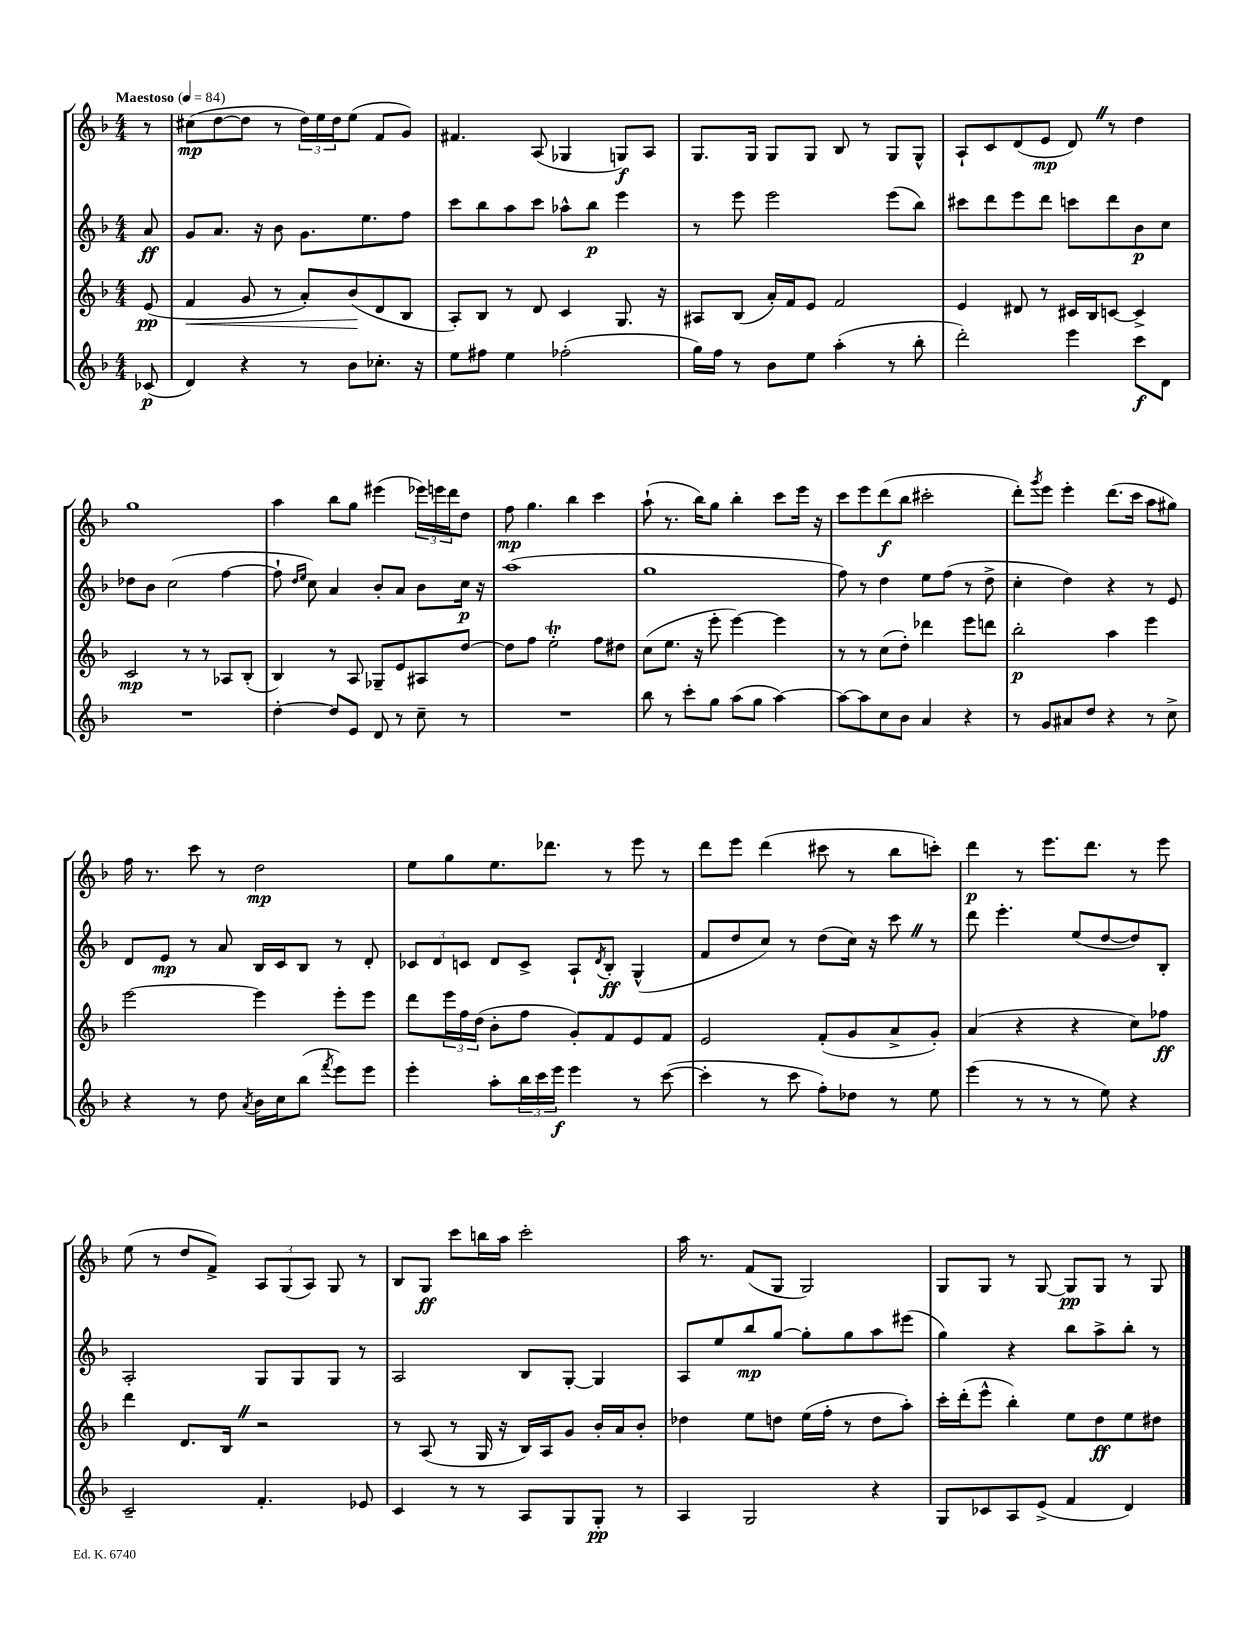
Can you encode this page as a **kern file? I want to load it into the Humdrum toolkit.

**kern	**kern	**kern	**kern
*staff4	*staff3	*staff2	*staff1
*clefG2	*clefG2	*clefG2	*clefG2
*k[b-]	*k[b-]	*k[b-]	*k[b-]
*M4/4	*M4/4	*M4/4	*M4/4
*MM84	*MM84	*MM84	*MM84
(8c-/	(8e/	8a/	8r
=	=	=	=
4d/)	4f/	8g/L	(8cc#\L
.	.	8.a/J	[8dd\
4r	8g/	.	8dd\]J
.	.	16r	.
.	8r	8b-\	8r
8r	8a'/L)	8.g\L	24dd\LL)
.	.	.	24ee\
.	.	.	24dd\J
8b-\L	(8b-/	.	(8ee\J
.	.	8.ee\	.
8.cc-'\J	8d/	.	8f/L
.	8B-/J	8ff\J	8g/J)
16r	.	.	.
=	=	=	=
8ee\L	8A'/L)	8ccc\L	4.f#/
8ff#\J	8B-/J	8bb-\	.
4ee\	8r	8aa\	.
.	8d/	8ccc\J	(8A/
(2ff-'\	4c/	8aa-^^\L	4G-/
.	.	8bb-\J	.
.	8.G/	4eee\	8G/L)
.	.	.	8A/J
.	16r	.	.
=	=	=	=
16gg\LL)	8A#/L	8r	8.G/L
16ff\JJ	.	.	.
8r	(8B-/J	8eee\	.
.	.	.	16G/Jk
8b-\L	16a'/LL)	2eee\	8G/L
.	16f/J	.	.
8ee\J	8e/J	.	8G/J
(4aa'\	2f/	.	8B-/
.	.	.	8r
8r	.	(8eee\L	8G/L
8bb-'\	.	8bb-\J)	8G^^/J
=	=	=	=
2ddd'\)	4e/	8ccc#\L	8A`/L
.	.	8ddd\	8c/
.	8d#/	8eee\	(8d/
.	8r	8ddd\J	8e/J
4eee\	16c#/LL	8ccc\L	8d/)
.	16B-/J	.	.
.	[8c/J	8ddd\	8r
8ccc\L	4c^/]	8b-\	4dd\
8d\J	.	8cc\J	.
=	=	=	=
1r	2c/	8dd-\L	1gg
.	.	8b-\J	.
.	.	(2cc\	.
.	8r	.	.
.	8r	.	.
.	8A-/L	[4ff\	.
.	(8B-'/J	.	.
=	=	=	=
[4dd'\	4B-/)	8ff`\]	4aa\
.	.	16qqdd/LL	.
.	.	16qqee/JJ	.
.	.	8cc\)	.
8dd/]L	8r	4a/	8bb-\L
8e/J	8A/	.	8gg\J
8d/	8G-~/L	8b-'/L	(4eee#\
8r	8e/	8a/J	.
8cc~\	8A#/	8b-\L	24eee-\LL)
.	.	.	24eee\
.	.	.	24ddd\J
8r	[8dd/J	16cc\Jk	8dd\J
.	.	16r	.
=	=	=	=
1r	8dd\]L	(1aa	8ff\
.	8ff\J	.	4.gg\
.	2ee'\	.	.
.	.	.	4bb-\
.	8ff\L	.	4ccc\
.	8dd#\J	.	.
=	=	=	=
8bb-\	(8cc\L	1gg	(8aa`\
8r	8.ee\J	.	8.r
8ccc'\L	.	.	.
.	16r	.	16bb-\LK)
8gg\J	8eee'\	.	8gg\J
(8aa\L	[4eee\)	.	4bb-'\
8gg\J	.	.	.
[4aa\)	4eee\]	.	8ccc\L
.	.	.	16eee\Jk
.	.	.	16r
=	=	=	=
8aa\_L	8r	8ff\)	8ccc\L
8aa\]	8r	8r	8eee\
8cc\	(8cc\L	4dd\	(8ddd\
8b-\J	8dd'\J)	.	8bb-\J
4a/	4ddd-\	8ee\L	2ccc#'\
.	.	(8ff\J	.
4r	8eee\L	8r	.
.	8ddd\J	8dd^\	.
=	=	=	=
8r	2bb-'\	4cc'\	8ddd'\L)
.	.	.	8qggg/
8g/L	.	.	8eee\J
8a#/	.	4dd\)	4eee'\
8dd/J	.	.	.
4r	4aa\	4r	(8.ddd\L
.	.	.	16ccc\Jk
8r	4eee\	8r	8aa\L
8cc^\	.	8e/	8gg#\J)
=	=	=	=
4r	[2eee\	8d/L	16ff\
.	.	.	8.r
.	.	8e/J	.
8r	.	8r	8ccc\
8dd\	.	8a/	8r
8qa/	.	.	.
16b-\LL	4eee\]	16B-/LL	2dd\
16cc\J	.	16c/J	.
(8bb-\J	.	8B-/J	.
8qfff/	.	.	.
8eee\L)	8eee'\L	8r	.
8eee\J	8eee\J	8d'/	.
=	=	=	=
4eee'\	8ddd\L	12c-/L	8ee\L
.	.	12d/	.
.	24eee\L	.	8gg\
.	24ff\	12c/J	.
.	(24dd\JJ	.	.
8aa'\L	8b-'\L	8d/L	8.ee\
24bb-\L	8ff\J	8c^/J	.
24ccc\	.	.	.
.	.	.	8.ddd-\J
24eee\JJ	.	.	.
4eee\	8g'/L)	8A`/L	.
.	.	8qd/	.
.	8f/	8B-'/J	8r
8r	8e/	(4G^^/	8eee\
([8ccc\	8f/J	.	8r
=	=	=	=
4ccc'\]	2e/	8f/L	8ddd\L
.	.	8dd/	8eee\J
8r	.	8cc/J)	(4ddd\
8ccc\	.	8r	.
8ff'\L)	(8f'/L	(8dd\L	8ccc#\
8dd-\J	8g/	16cc\Jk)	8r
.	.	16r	.
8r	8a^/	8ccc\	8bb-\L
8ee\	8g'/J)	8r	8ccc'\J)
=	=	=	=
(4eee\	(4a/	8ddd\	4ddd\
.	.	4.eee'\	.
8r	4r	.	8r
8r	.	.	8.eee\L
8r	4r	(8ee/L	.
.	.	.	8.ddd\J
8ee\)	.	[8dd/	.
4r	8cc\L)	8dd/])	8r
.	8ff-\J	8B-'/J	8eee\
=	=	=	=
2c~/	4ddd\	2A'/	(8ee\
.	.	.	8r
.	8.d/L	.	8dd/L
.	.	.	8f^/J)
.	16B-/Jk	.	.
4.f'/	2r	8G/L	12A/L
.	.	.	(12G/
.	.	8G/	.
.	.	.	12A/J)
.	.	8G/J	8G/
8e-/	.	8r	8r
=	=	=	=
4c/	8r	2A/	8B-/L
.	(8A/	.	8G/J
8r	8r	.	8ccc\L
8r	16G/	.	16bb\L
.	16r	.	16aa\JJ
8A/L	16B-/LL)	8B-/L	2ccc'\
.	16A/J	.	.
8G/	8g/J	[8G'/J	.
8G'/J	16b-'/LL	4G/]	.
.	16a/J	.	.
8r	8b-'/J	.	.
=	=	=	=
4A/	4dd-\	8A/L	16aa\
.	.	.	8.r
.	.	8ee/	.
2G/	8ee\L	8bb-/	(8f/L
.	8dd\J	[8gg/J	8G/J
.	(16ee\LL	8gg'\]L	2G/)
.	16ff'\JJ	.	.
.	8r	8gg\	.
4r	8dd\L	8aa\	.
.	8aa'\J)	(8eee#\J	.
=	=	=	=
8G/L	16ccc'\LL	4gg\)	8G/L
.	(16ddd'\J	.	.
8c-/	8eee^^\J	.	8G/J
8A/	4bb-'\)	4r	8r
(8e^/J	.	.	[8G/
4f/	8ee\L	8bb-\L	8G/]L
.	8dd\	8aa^\	8G/J
4d/)	8ee\	8bb-'\J	8r
.	8dd#\J	8r	8G/
==	==	==	==
*-	*-	*-	*-
